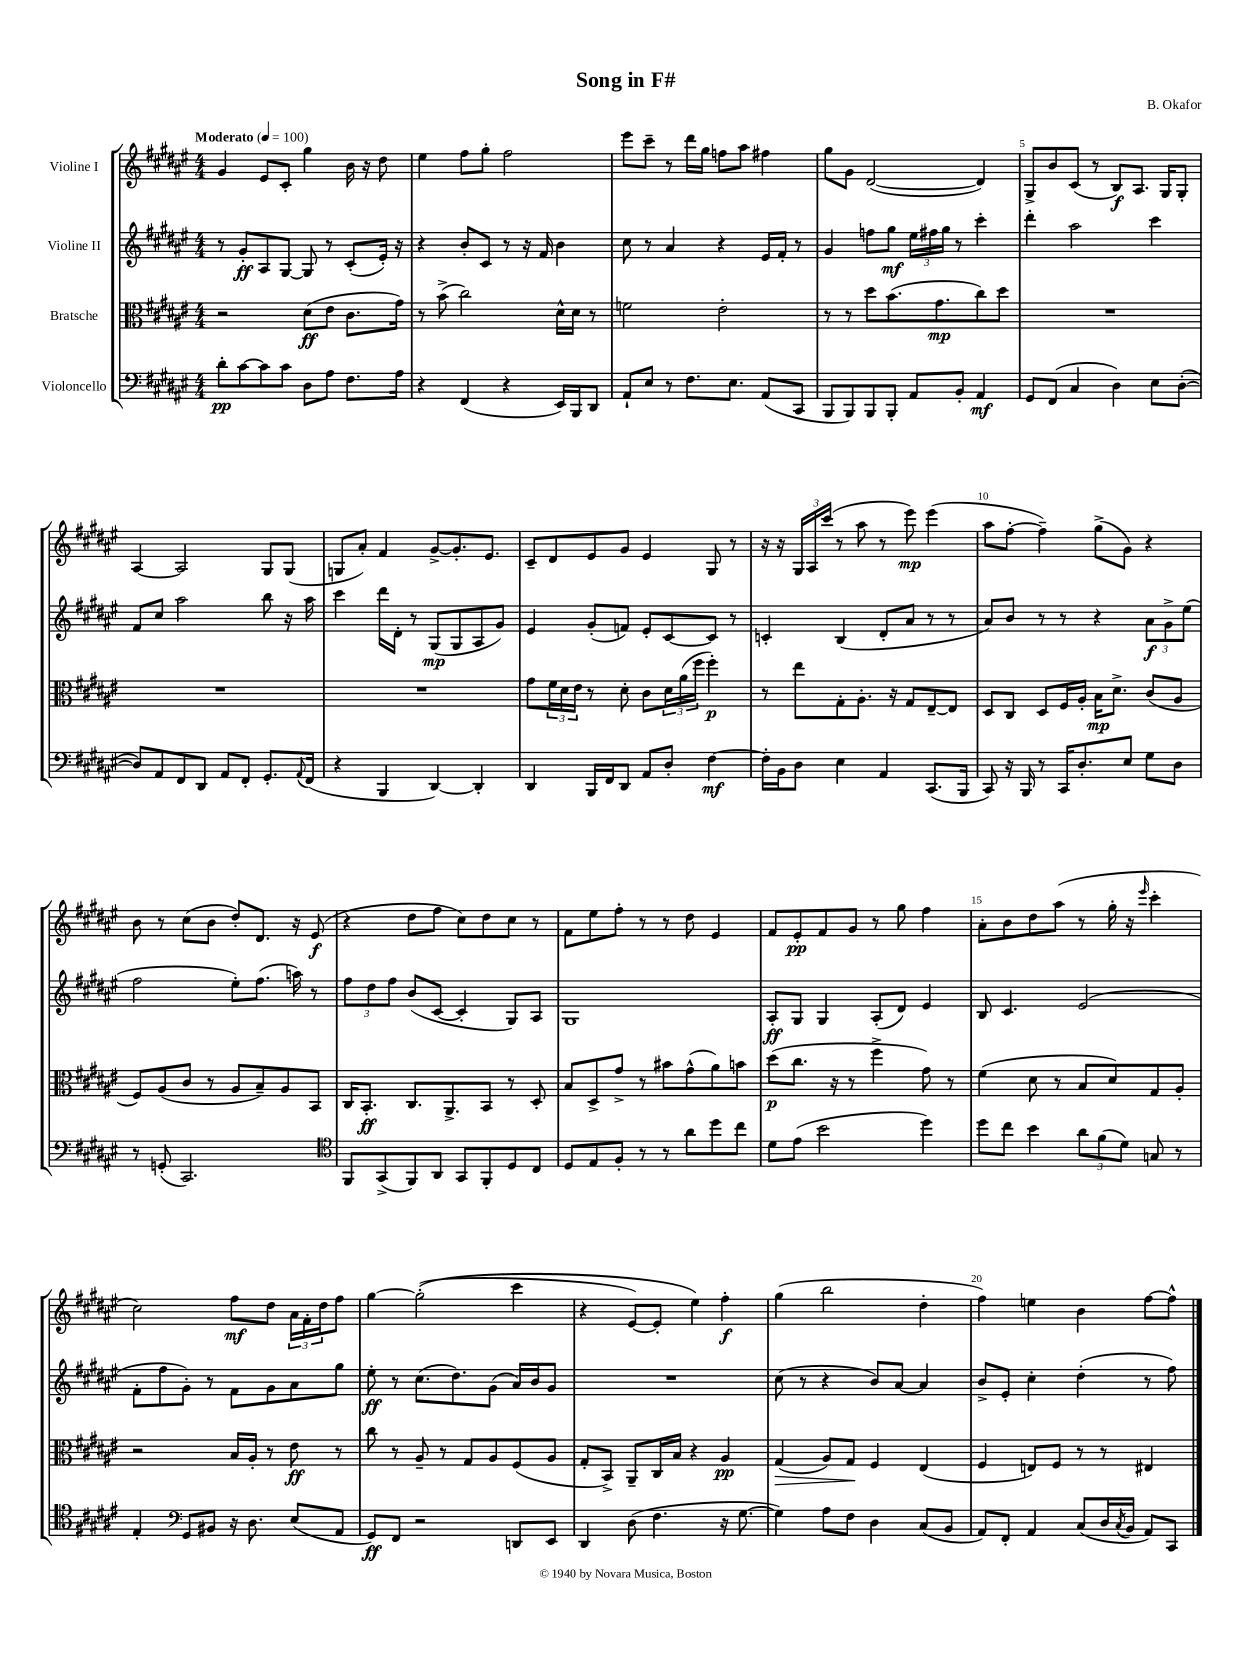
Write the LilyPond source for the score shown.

\header { title = "Song in F#" composer = "B. Okafor" }
<<
\new StaffGroup <<
\new Staff = "s0" \with { instrumentName = "Violine I" } {
    \clef treble \key fis \major \numericTimeSignature \time 4/4 \tempo "Moderato" 4 = 100
    gis'4 eis'8 cis'8-. gis''4 b'16 r16 dis''8 |
    eis''4 fis''8 gis''8-. fis''2 |
    eis'''8 cis'''8-- r8 dis'''16 gis''16 f''8 ais''8 fis''4 |
    gis''8 gis'8 dis'2~( dis'4) |
    gis8-> b'8 cis'8( r8 b8\f) ais8. gis16 gis8-. |
    ais4~ ais2 gis8 gis8( |
    g8 ais'8-.) fis'4 gis'8~-> gis'8.-. eis'8. |
    cis'8-- dis'8 eis'8 gis'8 eis'4 gis8 r8 |
    r16 r16 \tuplet 3/2 { gis16 ais16 cis'''16( } r8 ais''8 r8 eis'''8\mp) eis'''4( |
    ais''8 fis''8~-. fis''4--) gis''8->( gis'8) r4 |
    b'8 r8 cis''8( b'8 dis''8-.) dis'8. r16 eis'8\f( |
    r4 dis''8 fis''8 cis''8) dis''8 cis''8 r8 |
    fis'8 eis''8 fis''8-. r8 r8 dis''8 eis'4 |
    fis'8 eis'8-.\pp fis'8 gis'8 r8 gis''8 fis''4 |
    ais'8-. b'8 dis''8 ais''8( r8 gis''16-. r16 \grace { eis'''16 } cis'''4-. |
    cis''2) fis''8\mf dis''8 \tuplet 3/2 { ais'16 fis'16-. dis''16 } fis''8 |
    gis''4~ gis''2-.(\( cis'''4 |
    r4 eis'8~) eis'8-. eis''4\) fis''4-.\f |
    gis''4( b''2 dis''4-. |
    fis''4) e''4 b'4 fis''8~ fis''8-^ \bar "|." |
}
\new Staff = "s1" \with { instrumentName = "Violine II" } {
    \clef treble \key fis \major \numericTimeSignature \time 4/4
    r8 gis'8-.\ff ais8 gis8~ gis8 r8 cis'8-.( eis'16-.) r16 |
    r4 b'8-. cis'8 r8 r16 fis'16 b'4 |
    cis''8 r8 ais'4 r4 eis'16 fis'16-. r8 |
    gis'4 f''8 gis''8\mf \tuplet 3/2 { eis''16 fis''16 gis''16 } r8 cis'''4-. |
    dis'''4-. ais''2 cis'''4 |
    fis'8 cis''8 ais''2 b''8 r16 ais''16 |
    cis'''4 dis'''16 dis'16-. r8 gis8\mp( gis8 ais8 gis'8) |
    eis'4 gis'8-.( f'8) eis'8-. cis'8~ cis'8 r8 |
    c'4-. b4( dis'8-. ais'8 r8 r8 |
    ais'8) b'8 r8 r8 r4 \tuplet 3/2 { ais'8\f gis'8-> eis''8( } |
    fis''2 eis''8-.) fis''8.( a''16) r8 |
    \tuplet 3/2 { fis''8 dis''8 fis''8 } b'8( cis'8~ cis'4-. gis8) ais8 |
    gis1 |
    ais8-.\ff gis8 gis4 ais8-.( dis'8) eis'4 |
    b8 cis'4. eis'2( |
    fis'8-. fis''8 gis'8-.) r8 fis'8 gis'8 ais'8 gis''8 |
    eis''8-.\ff r8 cis''8.( dis''8.) gis'8( ais'16) b'16 gis'8 |
    R1 |
    cis''8( r8 r4 b'8) ais'8~ ais'4 |
    b'8-> eis'8-. cis''4-. dis''4-.( r8 fis''8) \bar "|." |
}
\new Staff = "s2" \with { instrumentName = "Bratsche" } {
    \clef alto \key fis \major \numericTimeSignature \time 4/4
    r2 dis'8\ff( eis'8 cis'8. gis'16) |
    r8 b'8->( cis''2) dis'16-^ dis'16 r8 |
    f'2 eis'2-. |
    r8 r8 dis''8 b'8.( gis'8.\mp cis''8) dis''8 |
    R1 |
    R1 |
    R1 |
    gis'8 \tuplet 3/2 { fis'16 dis'16 eis'16 } r8 dis'8-. cis'8 \tuplet 3/2 { dis'16 ais'16( fis''16 } fis''4-.\p) |
    r8 eis''8 gis8-. ais8.-. r16 gis8 eis8~-- eis8 |
    dis8 cis8 dis8 fis16 ais16-. b16\mp dis'8.-> cis'8( ais8 |
    fis8) ais8( cis'8 r8 ais8 b8--) ais8 b,8 |
    cis16 b,8.-.\ff cis8. ais,8.-> b,8 r8 dis8-. |
    b8 dis8-> gis'8-> r8 bis'8 gis'8-^( ais'8) b'8 |
    dis''8\p( cis''8. r16 r8 fis''4-> gis'8) r8 |
    fis'4( dis'8 r8 b8 dis'8) gis8 ais8-. |
    r2 b16 ais16-. r8 eis'8\ff r8 |
    cis''8 r8 ais8-- r8 gis8 ais8 fis8( ais8 |
    gis8-. b,8->) ais,8-- cis16 b16 r4 ais4\pp |
    gis4\>( ais8) gis8\! fis4 eis4( |
    fis4 e8) fis8 r8 r8 eis4 \bar "|." |
}
\new Staff = "s3" \with { instrumentName = "Violoncello" } {
    \clef bass \key fis \major \numericTimeSignature \time 4/4
    dis'8-.\pp cis'8~ cis'8 cis'8 dis8 ais8 fis8. ais16 |
    r4 fis,4( r4 eis,16) b,,16 dis,8 |
    ais,8-! eis8 r8 fis8. eis8. ais,8( cis,8 |
    b,,8 b,,8) b,,8 b,,8-. ais,8 b,8-. ais,4\mf |
    gis,8 fis,8( cis4 dis4) eis8 dis8~-.( |
    dis8) ais,8 fis,8 dis,8 ais,8 fis,8-. gis,8.-. \appoggiatura { ais,8 } fis,16( |
    r4 b,,4 dis,4~) dis,4-. |
    dis,4 b,,16 fis,16 dis,8 ais,8 dis8-. fis4~\mf |
    fis16-. b,16 dis8 eis4 ais,4 cis,8.( b,,16 |
    cis,8) r16 b,,16 r8 cis,16 dis8.-. eis8 gis8 dis8 |
    r8 g,8-.( cis,2.) |
    \clef tenor fis,8 gis,8->( fis,8) ais,8 gis,8 fis,8-. dis8 cis8 |
    dis8 eis8 fis8-. r8 r8 ais'8 dis''8 cis''8 |
    dis'8 eis'8( b'2 dis''4) |
    dis''8 cis''8 b'4 \tuplet 3/2 { ais'8 fis'8( dis'8) } g8 r8 |
    eis4-. \clef bass gis,8 bis,8 r16 dis8. eis8( ais,8 |
    gis,8\ff) fis,8 r2 d,8 eis,8 |
    dis,4 dis8( fis4. r16 gis8.~ |
    gis4) ais8 fis8 dis4 cis8( b,8 |
    ais,8) fis,8-. ais,4 cis8( dis16 \acciaccatura { cis8 } b,16 ais,8) cis,8 \bar "|." |
}
>>
>>
\layout { \context { \Score \override BarNumber.break-visibility = ##(#f #t #t) barNumberVisibility = #(every-nth-bar-number-visible 5) } }
